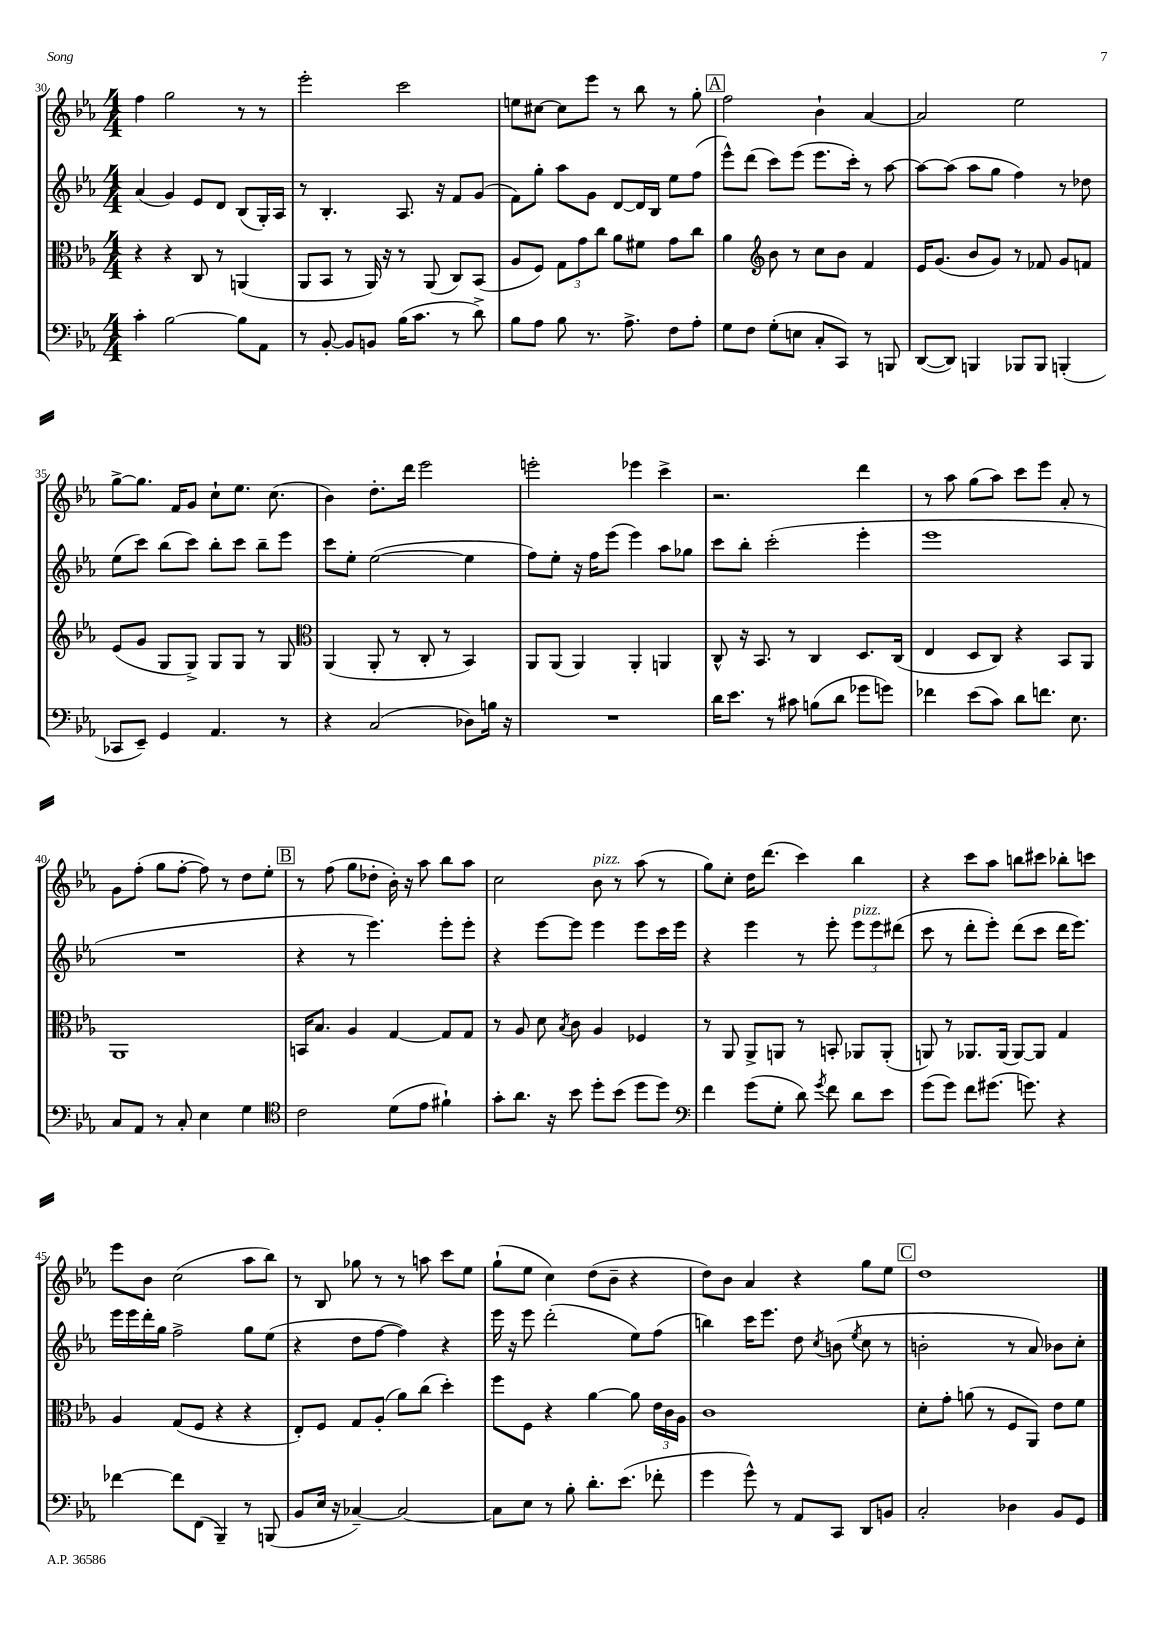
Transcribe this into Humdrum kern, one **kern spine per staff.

**kern	**kern	**kern	**kern
*staff4	*staff3	*staff2	*staff1
*clefF4	*clefC3	*clefG2	*clefG2
*k[b-e-a-]	*k[b-e-a-]	*k[b-e-a-]	*k[b-e-a-]
*M4/4	*M4/4	*M4/4	*M4/4
4c'\	4r	(4a-/	4ff\
[2B-\	4r	4g/)	2gg\
.	8C/	8e-/L	.
.	8r	8d/J	.
8B-\]L	(4AA/	(8B-/L	8r
8AA-\J	.	16G'/L)	8r
.	.	16A-/JJ	.
=	=	=	=
8r	8AA-/L	8r	2eee-'\
[8BB-'/	8BB-/J	4.B-'/	.
8BB-/]L	8r	.	.
8BB/J	16AA-/)	.	.
.	16r	.	.
(16B-\LK	8r	8.A-/	2ccc\
8.c\J	.	.	.
.	(8AA-/	.	.
.	.	16r	.
8r	8C/L)	8f/L	.
8d^\)	(8BB-/J	(8g/J	.
=	=	=	=
8B-\L	8A-/L	8f\L)	8ee\L
8A-\J	8F/J)	8gg'\J	[8cc#\J
8B-\	12G\L	8aa-\L	8cc#\]L
.	12g\	.	.
8.r	.	8g\J	8eee-\J
.	12cc\J	.	.
.	8a-\L	[8d/L	8r
8.A-^\	.	.	.
.	8f#\J	16d/]L	8bb-\
.	.	16B-/JJ	.
8F\L	8g\L	8ee-\L	8r
8A-'\J	8cc\J	(8ff\J	8gg'\
=	=	=	=
8G\L	4a-\	8eee-^^\L)	2ff\
8F\J	.	(8ddd\J	.
*	*clefG2	*	*
(8G'\L	8b-\	8ccc\L)	.
8E\J	8r	(8eee-\J	.
8C'/L	8cc\L	8.eee-\L	4b-`\
8CC/J)	8b-\J	.	.
.	.	16ccc'\Jk)	.
8r	4f/	8r	[4a-/
8BBB/	.	[8aa-\	.
=	=	=	=
([8DD/L	16e-/LK	8aa-\_L	2a-/]
.	(8.g/J	.	.
8DD/]J)	.	(8aa-\]J	.
4BBB/	8b-/L	8aa-\L	.
.	8g/J)	8gg\J	.
8BBB-/L	8r	4ff\)	2ee-\
8BBB-/J	8f-/	.	.
(4BBB'/	8g/L	8r	.
.	8f/J	8dd-\	.
=	=	=	=
8CC-/L	(8e-/L	(8ee-\L	[8gg^\L
8EE-~/J)	8g/J	8ccc\J)	8.gg\]J
4GG/	8G/L	(8bb-\L	.
.	.	.	16f/LK
.	8G^/J)	8ccc\J)	8g/J
4.AA-/	8G/L	8bb-'\L	8cc`\L
.	8G/J	8ccc\J	8.ee-\J
.	8r	8bb-~\L	.
.	.	.	(8.cc\
8r	8G/	8eee-\J	.
=	=	=	=
*	*clefC3	*	*
4r	(4AA-/	8ccc\L	4b-\)
.	.	8ee-'\J	.
(2C/	8AA-'/	([2ee-\	8.dd'\L
.	8r	.	.
.	.	.	16ddd\Jk
.	8C'/	.	2eee-\
.	8r	.	.
8D-\L)	4BB-/)	4ee-\]	.
16B\Jk	.	.	.
16r	.	.	.
=	=	=	=
1r	8AA-/L	8ff\L)	2eee'\
.	(8AA-/J	8ee-'\J	.
.	4AA-/)	16r	.
.	.	16ff\LK	.
.	.	(8eee-\J	.
.	4AA-'/	4eee-\)	4eee-\
.	4AA/	8aa-\L	4ccc^\
.	.	8gg-\J	.
=	=	=	=
16d\LK	8C^^/	8ccc\L	2.r
8.e-\J	.	.	.
.	16r	8bb-'\J	.
.	8.BB-/	.	.
8r	.	(2ccc'\	.
8c#\	8r	.	.
(8B\L	4C/	.	.
8d\J	.	.	.
8g-\L	8.D/L	4eee-'\	4ddd\
8g\J)	.	.	.
.	(16C/Jk	.	.
=	=	=	=
4f-\	4E-/	1eee-	8r
.	.	.	8aa-\
(8e-\L	8D/L	.	(8gg\L
8c\J)	8C/J)	.	8aa-\J)
8d\L	4r	.	8ccc\L
8.f\J	.	.	8eee-\J
.	8BB-/L	.	8a-'/
8.E-\	.	.	.
.	8AA-/J	.	8r
=	=	=	=
8C/L	1AA-	1r	8g\L
8AA-/J	.	.	(8ff'\J
8r	.	.	8gg\L
8C'/	.	.	[8ff'\J
4E-\	.	.	8ff\])
.	.	.	8r
4G\	.	.	8dd\L
.	.	.	8ee-'\J
=	=	=	=
*clefC4	*	*	*
2c\	16BB/LK	4r	8r
.	8.B-/J	.	.
.	.	.	(8ff\
.	4A-/	8r	8gg\L
.	.	4.eee-\)	8dd-'\J
(8d\L	[4G/	.	16b-'\)
.	.	.	16r
8e-\J	.	.	8aa-\
4f#`\)	8G/]L	8eee-'\L	8bb-\L
.	8G/J	8eee-'\J	8aa-\J
=	=	=	=
8g'\L	8r	4r	2cc\
8.a-\J	8A-/	.	.
.	8d\	[8eee-\L	.
16r	.	.	.
.	8qB-/	.	.
8b-\	8c\	8eee-\]J	.
8dd'\L	4A-/	4eee-\	8b-\
(8b-\J	.	.	8r
8dd\L	4F-/	8eee-\L	(8aa-\
8dd\J)	.	16ccc\L	8r
.	.	16eee-\JJ	.
=	=	=	=
*clefF4	*	*	*
4f\	8r	4r	8gg\L)
.	8AA-/	.	8cc'\J
(8g\L	8AA-^/L	4eee-\	16dd\LK
.	.	.	(8.ddd\J
8G'\J	8AA/J	.	.
8d\)	8r	8r	4ccc\)
8qg/	.	.	.
8f\	8BB'/	8eee-'\	.
8d\L	8AA-/L	12eee-\L	4bb-\
.	.	12eee-\	.
8e-\J	(8AA-'/J	.	.
.	.	(12ddd#\J	.
=	=	=	=
(8g\L	8AA/)	8ccc\	4r
8g\J)	8r	8r	.
8f\L	8.AA-/L	8ddd'\L	8ccc\L
(8.g#\J	.	8eee-'\J)	8aa-\J
.	(16AA-/Jk	.	.
.	[8AA-/L)	(8ddd\L	8bb\L
8.g\)	.	.	.
.	8AA-/]J	8ccc\J	8ccc#\J
4r	4G/	16ddd\LK	8bb-'\L
.	.	8.eee-\J)	.
.	.	.	8ccc\J
=	=	=	=
[4f-\	4A-/	16eee-\LL	8eee-\L
.	.	16eee-\	.
.	.	16ddd'\	8b-\J
.	.	16gg\JJ	.
8f-\]L	(8G/L	2ff^\	(2cc\
(8FF\J	8F/J	.	.
4BBB-~/)	4r	.	.
8r	4r	8gg\L	8aa-\L
(8BBB/	.	(8ee-\J	8bb-\J)
=	=	=	=
8BB-/L	8E-'/L)	4r	8r
16E-/Jk	8F/J	.	8B-/
16r	.	.	.
[4C-~/)	8G/L	8dd\L	8gg-\
.	(8A-'/J	[8ff\J	8r
2C-/_	8a-\L)	4ff\])	8r
.	(8cc\J	.	8aa\
.	4dd'\)	4r	8ccc\L
.	.	.	8ee-\J
=	=	=	=
8C-\]L	8ff\L	16eee-\	(8gg`\L
.	.	16r	.
8E-\J	8F\J	8eee-\	8ee-\J
8r	4r	(2ddd'\	4cc\)
8B-'\	.	.	.
8.d'\L	[4a-\	.	(8dd\L
.	.	.	8b-~\J
(8.e-\J	.	.	.
.	8a-\]	8ee-\L)	4r
8f-'\	24e-\LL	(8ff\J	.
.	24c\	.	.
.	24A-\JJ	.	.
=	=	=	=
4g\	1c	4bb\)	8dd\L)
.	.	.	8b-\J
8g^^\)	.	16ccc\LK	4a-/
.	.	8.eee-\J	.
8r	.	.	.
8AA-/L	.	8dd\	4r
.	.	8qcc/	.
8CC/J	.	(8b\	.
.	.	8qee-/	.
8DD/L	.	8cc\	8gg\L
8BB/J	.	8r	8ee-\J
=	=	=	=
2C'/	8d'\L	2b'\	1dd
.	8g'\J	.	.
.	(8a\	.	.
.	8r	.	.
4D-\	8F/L	8r	.
.	8AA-/J)	8a-/)	.
8BB-/L	8e-\L	8b-\L	.
8GG/J	8f\J	8cc'\J	.
==	==	==	==
*-	*-	*-	*-
